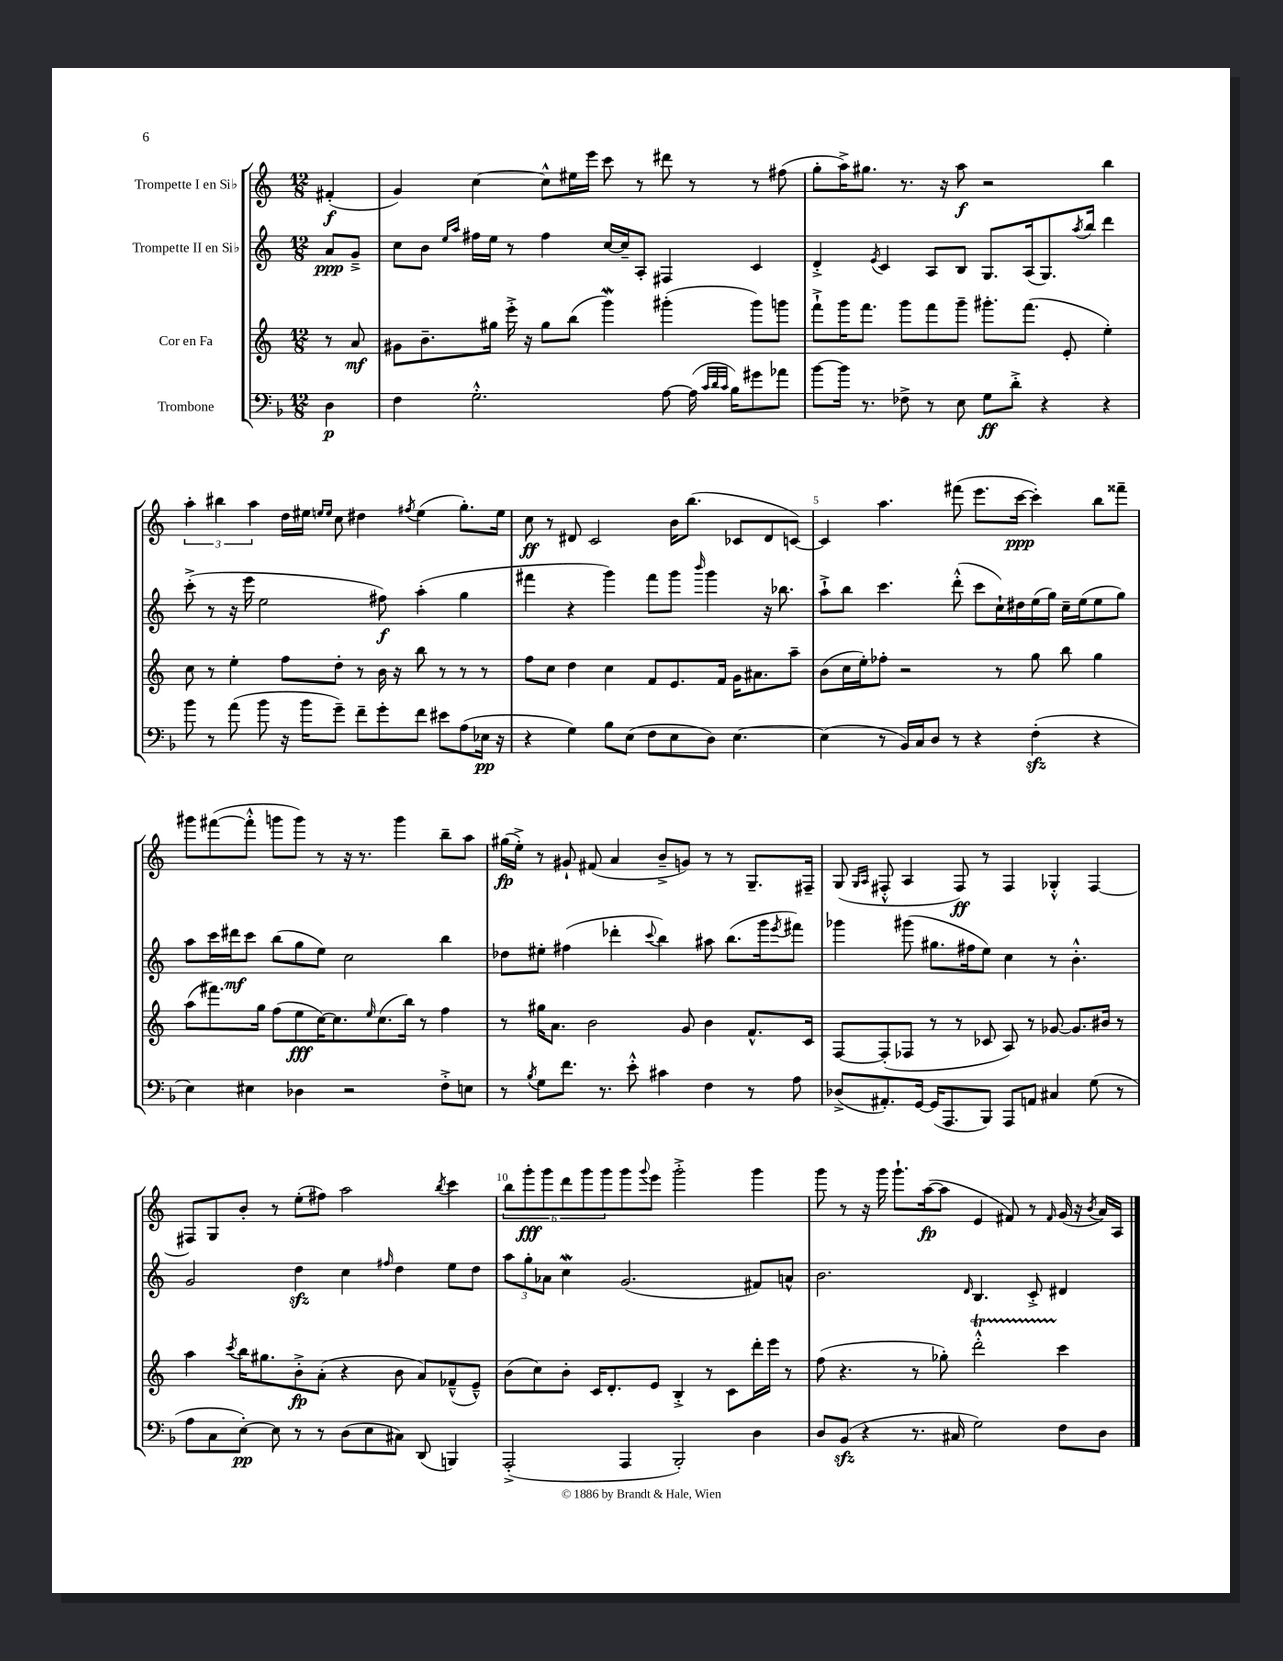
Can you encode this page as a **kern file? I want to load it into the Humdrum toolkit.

**kern	**kern	**kern	**kern
*staff4	*staff3	*staff2	*staff1
*clefF4	*clefG2	*clefG2	*clefG2
*k[b-]	*k[]	*k[]	*k[]
*M12/8	*M12/8	*M12/8	*M12/8
4D	8r	8a	(4f#'
.	8a	8g~^	.
=	=	=	=
4F	8g#	8cc	4g)
.	8.b~	8b	.
.	.	16qqee	.
.	.	16qqaa	.
2.G'^^	.	16ff#	[4cc
.	16gg#	16ee	.
.	16eee'^	8r	.
.	16r	.	.
.	8gg#	4ff#	8cc^^]
.	(8bb	.	16ee#
.	.	.	16eee
.	4ggg)	[16cc	8ccc
.	.	16cc~]	.
.	.	8A'	8r
[8A	(4ggg#'	4F#	8ddd#
(16A]	.	.	8r
32qqc	.	.	.
32qqd	.	.	.
32qqc	.	.	.
16B-)	.	.	.
8g#	8ggg#)	4c	8r
8a-	8ggg	.	(8ff#
=	=	=	=
[8b-	8fff`^	4d'^	8gg'
16b-]	16ggg	.	16aa^)
8.r	8.fff	.	8.gg#
.	.	8qe	.
.	.	4c	.
8F-^	8ggg	.	8.r
8r	8fff	8A	.
.	.	.	16r
8E	8ggg~	8B	8aa
8G	8.ggg#'	8.G	2r
8d'^	.	.	.
.	(8.fff	(16A	.
4r	.	8.G)	.
.	8e'	.	.
.	.	8qaa	.
.	.	16bb	.
4r	4ee')	4ddd	4bb
=	=	=	=
8b-	8cc	(8ccc'^	6aa'
8r	8r	8r	.
.	.	.	6bb#
(8a	4ee'	16r	.
.	.	16eee	.
.	.	.	6aa
8b-	.	2ee	.
16r	8ff	.	16dd
16b-	.	.	16ee#
.	.	.	16qqee
.	.	.	16qqee
8g~)	8dd'	.	8cc
8f~	8r	.	4dd#
8g'	16b	8ff#)	.
.	16r	.	.
.	.	.	8qff#
8f	8bb	(4aa'	(4ee
8e#	8r	.	.
(8A	8r	4gg	8.gg')
16E-	8r	.	.
16r	.	.	16ee
=	=	=	=
4r	8ff	4fff#	8cc
.	8cc	.	8r
4G)	4dd	4r	8d#
.	.	.	2c
8B-	4cc	4ggg)	.
(8E	.	.	.
8F	8f	8fff#	.
8E	8.e	8ggg	16b
.	.	.	(8.bb
.	.	16qqbbb	.
8D)	.	4ggg	.
.	16f	.	.
[4.E	16g	.	8c-
.	8.a#	.	.
.	.	16r	8d#
.	.	8.bb-	.
.	8aa~	.	[8c)
=	=	=	=
(4E]	(8b	8aa`^	4c]
.	16cc	8bb	.
.	16ee')	.	.
8r	8ff-'	4.ccc	4.aa
16BB-)	2r	.	.
16C	.	.	.
8D	.	.	.
8r	.	(8ddd'^^	(8fff#
4r	.	8ccc	8.eee
.	8r	16cc`)	.
.	.	16dd#	[16ccc
(4F'	8gg	(16ee	4ccc'])
.	.	16gg)	.
.	8bb	16cc~	.
.	.	(16ee	.
4r	4gg	8ee	8bb
.	.	8gg)	8fff##~
=	=	=	=
4E)	(8aa	8aa	8ggg#
.	8.fff#)	16ccc	([8fff#
.	.	16ddd#	.
4E#	.	8ccc	8fff#'^^]
.	16gg	.	.
.	(8ff	(8bb	8ggg
4D-	8ee	8gg	8ggg)
.	[16cc)	8ee)	8r
.	8.cc]	.	.
2r	.	2cc	16r
.	.	.	8.r
.	16qqee	.	.
.	(8.cc	.	.
.	.	.	4ggg
.	16bb)	.	.
.	8r	.	.
8F'^	4ff	4bb	8bb~
8E	.	.	8aa
=	=	=	=
8r	8r	8dd-	(16gg#
.	.	.	16ee'^)
8qB-	.	.	.
8G	16gg#	8ee#'	8r
.	8.a	.	.
8.f	.	(4ff#	8g#`
.	2b	.	(8f#
8.r	.	.	.
.	.	4ddd-'	4a
8e'^^	.	.	.
.	.	8qqccc	.
4c#	.	4bb)	8b~^
.	8g	.	8g)
4F	4b	8aa#	8r
.	.	(8.bb	8r
8r	8.f^^	.	8.G~
.	.	16ggg	.
.	.	8qeee	.
8A	.	8fff#)	.
.	16c	.	16F#~
=	=	=	=
(8D-^	[8F	4ggg-	(8G
.	.	.	16qqG
.	.	.	16qqA
8.AA#')	(8F']	.	8F#'^^
.	8F-	(8ggg#	4A
[16GG	.	.	.
(16GG]	8r	8.gg#	.
8.AAA	.	.	.
.	8r	.	8F#)
.	.	16ff#	.
8BBB-)	8c-	8ee)	8r
8AAA	8A)	4cc	4F#
8AA	8r	.	.
4C#	[8g-	8r	4G-'^^
.	8.g-]	4.b'^^	.
(8G	.	.	[4F#
.	16b#	.	.
8r	8r	.	.
=	=	=	=
8A	4aa	2g	8F#]
8C	.	.	8G
.	8qccc	.	.
[8E')	16bb	.	8b'
.	8.gg#	.	.
8E]	.	.	8r
8r	8b'^	4dd	(8ee'
8r	(8a'	.	8ff#)
(8D	4r	4cc	2aa
8E	.	.	.
.	.	16qqff#	.
8C#)	8b	4dd	.
(8DD	8a)	.	.
.	.	.	8qbb
4BBB)	(8f-~^^	8ee	4ccc
.	8e~^^)	8dd	.
=	=	=	=
(2AAA'^	(8b	12aa	12bb
.	.	12gg'	12ggg'
.	8cc)	.	.
.	.	12a-	12ggg
.	8b'	4cc	12ddd
.	.	.	12ggg
.	16c	.	.
.	.	.	12ggg
.	8.d'	.	.
4AAA	.	(2.g	8ggg
.	.	.	8qqggg
.	8e	.	8eee
2BBB-')	4B'^	.	2ggg'^
.	8r	.	.
.	8c	.	.
4D	16ddd'	8f#)	4ggg
.	16eee	.	.
.	8r	8a^^	.
=	=	=	=
8D	(8ff	2.b	8ggg
(8BB-	4.r	.	8r
4r	.	.	16r
.	.	.	16ggg
.	.	.	8.ggg`
8.r	8r	.	.
.	.	.	([16aa
.	8gg-')	.	8aa]
16C#	.	.	.
.	.	16qqd	.
2G)	2ddd'^^	4.B	4e
.	.	.	8f#)
.	.	8c'^	8r
.	.	.	16qqf#
8F	4ccc	4d#	(16g
.	.	.	16r
.	.	.	8qb
8D	.	.	16a)
.	.	.	16A
==	==	==	==
*-	*-	*-	*-
